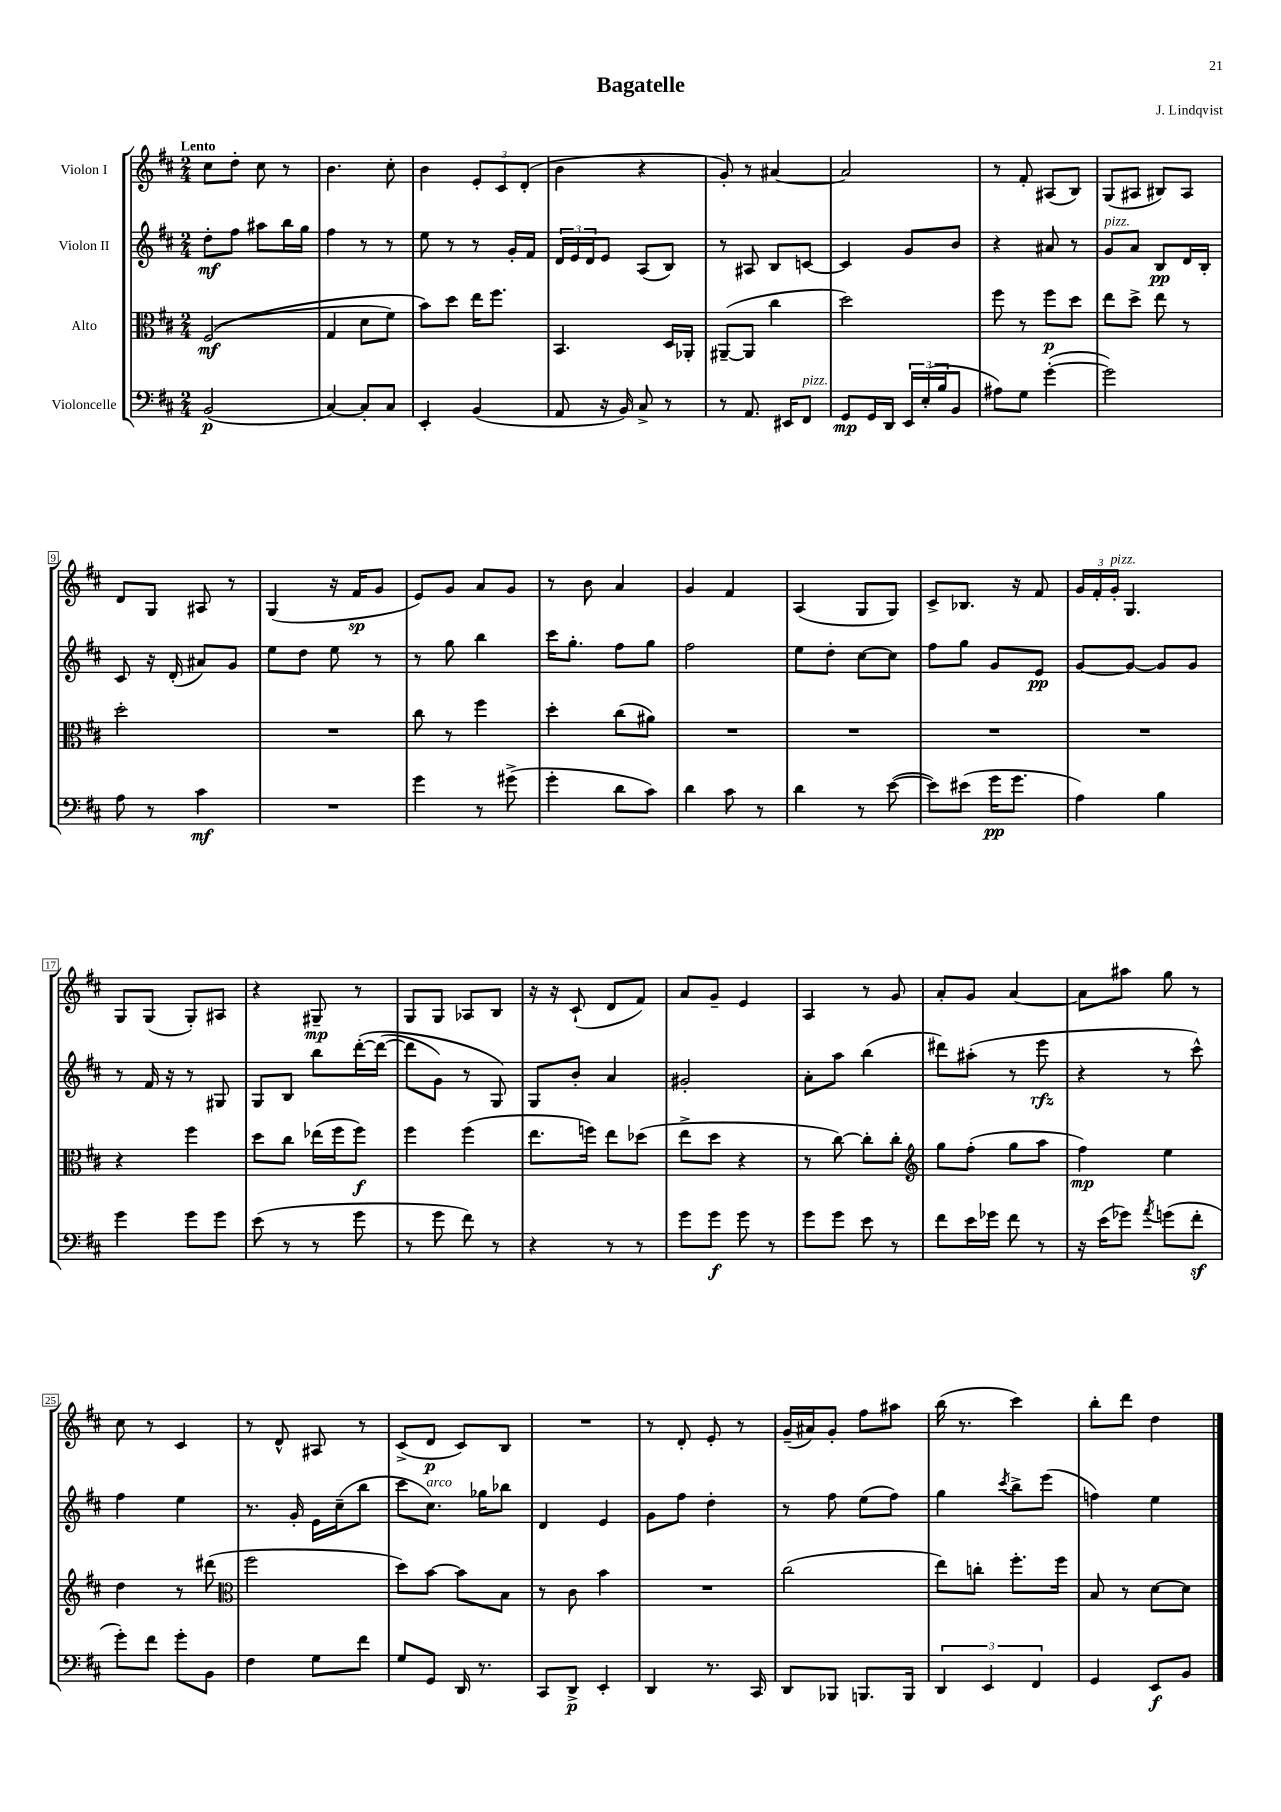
\header { title = "Bagatelle" composer = "J. Lindqvist" }
<<
\new StaffGroup <<
\new Staff = "s0" \with { instrumentName = "Violon I" } {
    \clef treble \key d \major \numericTimeSignature \time 2/4 \tempo "Lento"
    cis''8 d''8-. cis''8 r8 |
    b'4. cis''8-. |
    b'4 \tuplet 3/2 { e'8-. cis'8 d'8-.( } |
    b'4 r4 |
    g'8-.) r8 ais'4~ |
    ais'2 |
    r8 fis'8-. ais8( b8) |
    g8( ais8 bis8) ais8 |
    d'8 g8 ais8 r8 |
    g4( r16 fis'16\sp g'8 |
    e'8) g'8 a'8 g'8 |
    r8 b'8 a'4 |
    g'4 fis'4 |
    a4( g8 g8) |
    cis'8-> bes8. r16 fis'8 |
    \tuplet 3/2 { g'16 fis'16-. g'16-.^\markup { \italic "pizz." } } g4. |
    g8 g8( g8-.) ais8 |
    r4 gis8--\mp r8 |
    g8 g8 aes8 b8 |
    r16 r16 cis'8-!( d'8 fis'8) |
    a'8 g'8-- e'4 |
    a4 r8 g'8 |
    a'8-. g'8 a'4~ |
    a'8 ais''8 g''8 r8 |
    cis''8 r8 cis'4 |
    r8 d'8-^ ais8 r8 |
    cis'8->( d'8\p cis'8) b8 |
    R2 |
    r8 d'8-. e'8-. r8 |
    g'16--( ais'16) g'8-. fis''8 ais''8 |
    b''16( r8. cis'''4) |
    b''8-. d'''8 d''4 \bar "|." |
}
\new Staff = "s1" \with { instrumentName = "Violon II" } {
    \clef treble \key d \major \numericTimeSignature \time 2/4
    d''8-.\mf fis''8 ais''8 b''16 g''16 |
    fis''4 r8 r8 |
    e''8 r8 r8 g'16-. fis'16 |
    \tuplet 3/2 { d'16 e'16 d'16 } e'8 a8( b8) |
    r8 ais8 b8 c'8~ |
    c'4 g'8 b'8 |
    r4 ais'8 r8 |
    g'8^\markup { \italic "pizz." } a'8 b8\pp d'16 b16-. |
    cis'8 r16 d'16-.( ais'8) g'8 |
    e''8 d''8 e''8 r8 |
    r8 g''8 b''4 |
    cis'''16 g''8.-. fis''8 g''8 |
    fis''2 |
    e''8 d''8-. cis''8~ cis''8 |
    fis''8 g''8 g'8 e'8\pp |
    g'8~ g'8~ g'8 g'8 |
    r8 fis'16 r16 r8 gis8 |
    g8 b8 b''8 d'''16~-.\( d'''16~( |
    d'''8 g'8) r8 g8\) |
    g8 b'8-. a'4 |
    gis'2-. |
    a'8-. a''8 b''4( |
    dis'''8) ais''8-.( r8 e'''8\rfz |
    r4 r8 cis'''8-^) |
    fis''4 e''4 |
    r8. g'16-. e'16 cis''16--( b''8 |
    cis'''8 cis''8.^\markup { \italic "arco" }) ges''16 bes''8 |
    d'4 e'4 |
    g'8 fis''8 d''4-. |
    r8 fis''8 e''8( fis''8) |
    g''4 \acciaccatura { cis'''8 } b''8-> e'''8( |
    f''4) e''4 \bar "|." |
}
\new Staff = "s2" \with { instrumentName = "Alto" } {
    \clef alto \key d \major \numericTimeSignature \time 2/4
    fis2\mf(\( |
    g4 d'8 fis'8) |
    b'8\) d''8 e''16 fis''8. |
    b,4. d16 aes,16-. |
    ais,8~--( ais,8 cis''4 |
    d''2) |
    fis''8 r8 fis''8\p d''8 |
    e''8 d''8-> e''8 r8 |
    d''2-. |
    R2 |
    cis''8 r8 fis''4 |
    d''4-. cis''8( ais'8) |
    R2 |
    R2 |
    R2 |
    R2 |
    r4 fis''4 |
    d''8 cis''8 ees''16( fis''16 fis''8\f) |
    fis''4 fis''4( |
    e''8. f''16) e''8 des''8( |
    e''8-> d''8 r4 |
    r8 cis''8~) cis''8-. cis''8-. |
    \clef treble g''8 fis''8-.( g''8 a''8 |
    fis''4\mp) e''4 |
    d''4 r8 dis'''8( |
    \clef alto fis''2 |
    d''8) b'8~ b'8 b8 |
    r8 cis'8 b'4 |
    R2 |
    cis''2( |
    e''8) c''8-. fis''8.-. fis''16 |
    b8 r8 d'8~ d'8 \bar "|." |
}
\new Staff = "s3" \with { instrumentName = "Violoncelle" } {
    \clef bass \key d \major \numericTimeSignature \time 2/4
    b,2\p( |
    cis4~) cis8-. cis8 |
    e,4-. b,4( |
    a,8 r16 b,16) cis8-> r8 |
    r8 a,8. eis,16 fis,8^\markup { \italic "pizz." } |
    g,8\mp g,16 d,16 \tuplet 3/2 { e,16 e16-.( b16 } b,8 |
    ais8) g8 g'4~-.( |
    g'2) |
    a8 r8 cis'4\mf |
    R2 |
    g'4 r8 gis'8->( |
    g'4-. d'8 cis'8) |
    d'4 cis'8 r8 |
    d'4 r8 e'8~( |
    e'8) eis'8( g'16\pp g'8. |
    a4) b4 |
    g'4 g'8 g'8 |
    e'8( r8 r8 g'8 |
    r8 g'8 fis'8) r8 |
    r4 r8 r8 |
    g'8 g'8\f g'8 r8 |
    g'8 g'8 e'8 r8 |
    fis'8 e'16 ges'16 fis'8 r8 |
    r16 e'16( ges'8) \acciaccatura { a'8 } g'8( fis'8-.\sf |
    g'8-.) fis'8 g'8-. b,8 |
    fis4 g8 fis'8 |
    g8 g,8 d,16 r8. |
    cis,8 d,8->\p e,4-. |
    d,4 r8. cis,16 |
    d,8 bes,,8 b,,8. b,,16 |
    \tuplet 3/2 { d,4 e,4 fis,4 } |
    g,4 e,8\f b,8 \bar "|." |
}
>>
>>
\layout { \context { \Score \override BarNumber.stencil = #(make-stencil-boxer 0.1 0.3 ly:text-interface::print) } }
